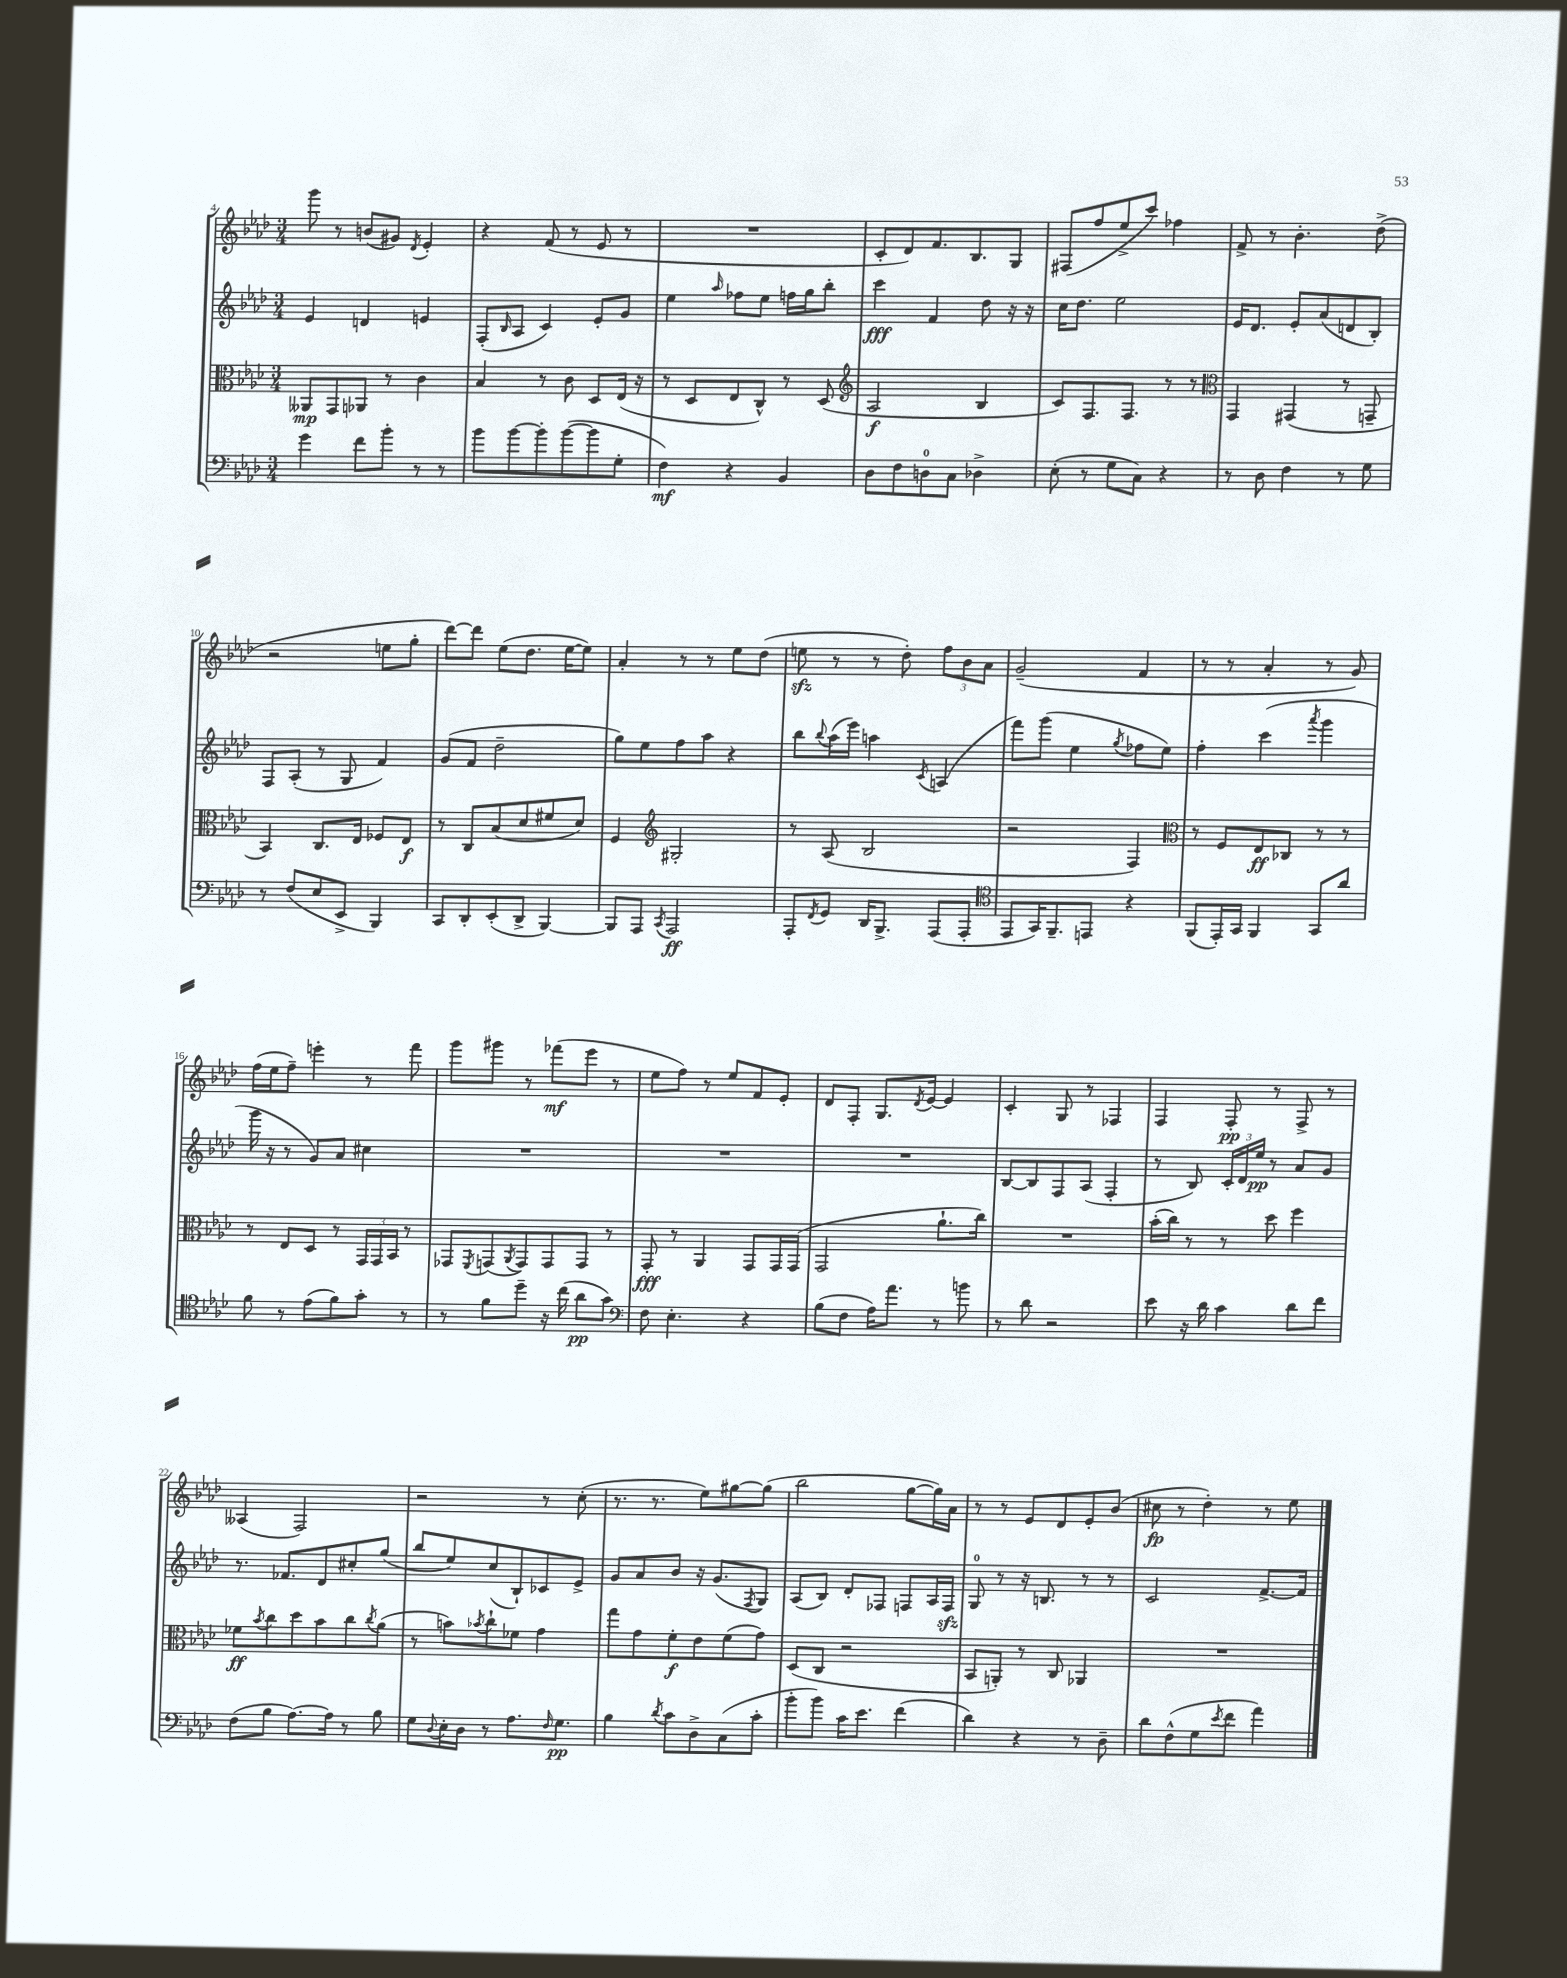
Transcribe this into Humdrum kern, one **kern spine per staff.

**kern	**dynam	**kern	**dynam	**kern	**dynam	**kern	**dynam
*part4	*part4	*part3	*part3	*part2	*part2	*part1	*part1
*staff4	*staff4	*staff3	*staff3	*staff2	*staff2	*staff1	*staff1
*clefF4	*	*clefC3	*	*clefG2	*	*clefG2	*
*k[b-e-a-d-]	*	*k[b-e-a-d-]	*	*k[b-e-a-d-]	*	*k[b-e-a-d-]	*
*M3/4	*	*M3/4	*	*M3/4	*	*M3/4	*
=4	=4	=4	=4	=4	=4	=4	=4
4g\	.	8AA--X/L	mp	4e-/	.	8ggg\	.
.	.	8GG/	.	.	.	8r	.
8f\L	.	8AA-X/J	.	4dn/	.	(8bn/L	.
8b-'\J	.	8r	.	.	.	8g#X/J)	.
.	.	.	.	.	.	8qd-/	.
8r	.	4c\	.	4en/	.	4e-'/	.
8r	.	.	.	.	.	.	.
=5	=5	=5	=5	=5	=5	=5	=5
8b-\L	.	4B-/	.	(8F'/L	.	4r	.
.	.	.	.	16qqB-/	.	.	.
[8b-\	.	.	.	8A-/J	.	.	.
8b-'\]	.	8r	.	4c/)	.	(8f/	.
([8b-\	.	8c\	.	.	.	8r	.
8b-\]	.	8D-/L	.	8e-'/L	.	8e-/	.
8G'\J	.	(16E-/Jk	.	8g/J	.	8r	.
.	.	16r	.	.	.	.	.
=6	=6	=6	=6	=6	=6	=6	=6
4F\)	mf	8r	.	4ee-\	.	2.r	.
.	.	8D-/L	.	.	.	.	.
.	.	.	.	16qqaa-/	.	.	.
4r	.	8E-/	.	8ff-X\L	.	.	.
.	.	8C^^/J)	.	8ee-\J	.	.	.
4BB-/	.	8r	.	16ffn\LL	.	.	.
.	.	.	.	16gg\J	.	.	.
.	.	(8D-/	.	8bb-'\J	.	.	.
=7	=7	=7	=7	=7	=7	=7	=7
*	*	*clefG2	*	*	*	*	*
8D-\L	.	2A-/	f	4ccc\	fff	8c'/L	.
8F\	.	.	.	.	.	8d-/)	.
8Dn\	.	.	.	4f/	.	8.f/	.
8C\J	.	.	.	.	.	.	.
.	.	.	.	.	.	8.B-/	.
4D-X^\	.	4B-/	.	8dd-\	.	.	.
.	.	.	.	16r	.	8G/J	.
.	.	.	.	16r	.	.	.
=8	=8	=8	=8	=8	=8	=8	=8
(8E-'\	.	8c/L)	.	16cc\KL	.	(8F#X/L	.
.	.	.	.	8.dd-\J	.	.	.
8r	.	8.F/	.	.	.	8ff/	.
8G\L	.	.	.	2ee-\	.	8ee-^/	.
.	.	8.F/J	.	.	.	.	.
8C\J)	.	.	.	.	.	8ccc/J)	.
4r	.	8r	.	.	.	4ff-X\	.
.	.	8r	.	.	.	.	.
=9	=9	=9	=9	=9	=9	=9	=9
*	*	*clefC3	*	*	*	*	*
8r	.	4GG/	.	16e-/KL	.	8f^/	.
.	.	.	.	8.d-/J	.	.	.
8D-\	.	.	.	.	.	8r	.
4F\	.	(4GG#X/	.	8e-'/L	.	4.b-'\	.
.	.	.	.	(8a-/	.	.	.
8r	.	8r	.	8dn/	.	.	.
8G\	.	8GGn~/	.	8B-'/J)	.	(8dd-^\	.
!!LO:LB:g=z
=10	=10	=10	=10	=10	=10	=10	=10
8r	.	4BB-/)	.	8F/L	.	2r	.
(8F/L	.	.	.	(8A-'/J	.	.	.
8E-/	.	8.C/L	.	8r	.	.	.
8EE-^/J	.	.	.	8G/	.	.	.
.	.	16E-/Jk	.	.	.	.	.
4BBB-/)	.	8F-X/L	.	4f/)	.	8een\L	.
.	.	8E-/J	f	.	.	8gg'\J	.
=11	=11	=11	=11	=11	=11	=11	=11
8CC/L	.	8r	.	(8g/L	.	[8ddd-\L)	.
8DD-'/	.	8C/L	.	8f/J	.	8ddd-\J]	.
(8EE-'/	.	(8B-/	.	2dd-~\	.	(8ee-\L	.
8DD-^/J	.	8d-/	.	.	.	8.dd-\J	.
[4BBB-/)	.	8f#X/	.	.	.	.	.
.	.	.	.	.	.	[16ee-\KL	.
.	.	8d-/J)	.	.	.	8ee-\J])	.
=12	=12	=12	=12	=12	=12	=12	=12
8BBB-/L]	.	4F/	.	8gg\L)	.	4a-'/	.
8AAA-/J	.	.	.	8ee-\	.	.	.
8qCC/	.	.	.	.	.	.	.
*	*	*clefG2	*	*	*	*	*
2AAA-/	ff	2G#X'/	.	8ff\	.	8r	.
.	.	.	.	8aa-\J	.	8r	.
.	.	.	.	4r	.	8ee-\L	.
.	.	.	.	.	.	(8dd-\J	.
=13	=13	=13	=13	=13	=13	=13	=13
8AAA-'/L	.	8r	.	8bb-\L	.	8eenzz\	.
8qFF/	.	.	.	8qqbb-/	.	.	.
8GG/J	.	(8A-/	.	(16aa-\L	.	8r	.
.	.	.	.	16eee-\JJ)	.	.	.
16DD-/KL	.	2B-/	.	4aan\	.	8r	.
8.BBB-^/J	.	.	.	.	.	.	.
.	.	.	.	.	.	8dd-'\)	.
.	.	.	.	8qc/	.	.	.
(8AAA-/L	.	.	.	(4An/	.	12ff\L	.
.	.	.	.	.	.	12b-\	.
8AAA-'/J	.	.	.	.	.	.	.
.	.	.	.	.	.	12a-\J	.
=14	=14	=14	=14	=14	=14	=14	=14
*clefC4	*	*	*	*	*	*	*
8EE-/L	.	2r	.	8fff\L)	.	(2g~/	.
16GG/K)	.	.	.	(8ggg\J	.	.	.
8.FF~/	.	.	.	.	.	.	.
.	.	.	.	4ee-\	.	.	.
8EEn/J	.	.	.	.	.	.	.
.	.	.	.	8qgg/	.	.	.
4r	.	4F/)	.	8ff-X\L	.	4f/	.
.	.	.	.	8ee-\J)	.	.	.
=15	=15	=15	=15	=15	=15	=15	=15
*	*	*clefC3	*	*	*	*	*
(8FF/L	.	8r	.	4ff'\	.	8r	.
16EE-'/L)	.	8F/L	.	.	.	8r	.
16GG/JJ	.	.	.	.	.	.	.
4FF/	.	8E-/	ff	(4ccc\	.	4a-'/	.
.	.	8C-X/J	.	.	.	.	.
.	.	.	.	8qaaa-/	.	.	.
8GG/L	.	8r	.	4ggg\	.	8r	.
8a-/J	.	8r	.	.	.	8g/)	.
!!LO:LB:g=z
=16	=16	=16	=16	=16	=16	=16	=16
8f\	.	8r	.	16ggg\	.	(16ff\LL	.
.	.	.	.	16r	.	16ee-\J	.
8r	.	8E-/L	.	8r	.	8ff~\J)	.
(8e-\L	.	8D-/J	.	8g/L)	.	4eeen'\	.
8f\)	.	8r	.	8a-/J	.	.	.
8g'\J	.	24GG/LL	.	4cc#X\	.	8r	.
.	.	24GG/	.	.	.	.	.
.	.	24BB-/JJ	.	.	.	.	.
8r	.	8r	.	.	.	8fff\	.
=17	=17	=17	=17	=17	=17	=17	=17
8r	.	8GG-X/L	.	2.r	.	8ggg\L	.
.	.	8qFF/	.	.	.	.	.
8f\L	.	(8GGn/	.	.	.	8ggg#X\J	.
.	.	8qAA-/	.	.	.	.	.
8dd-~\J	.	8GG/)	.	.	.	8r	.
16r	.	8GG/	.	.	.	(8fff-X\L	mf
(16cc\	.	.	.	.	.	.	.
8a-\L	pp	8GG/J	.	.	.	8eee-\J	.
8g\J)	.	8r	.	.	.	8r	.
=18	=18	=18	=18	=18	=18	=18	=18
*clefF4	*	*	*	*	*	*	*
8F\	.	8GG'/	fff	2.r	.	8ee-\L	.
4.E-'\	.	8r	.	.	.	8ff\J)	.
.	.	4AA-/	.	.	.	8r	.
.	.	.	.	.	.	8ee-/L	.
4r	.	8GG/L	.	.	.	8f/	.
.	.	16GG/L	.	.	.	8e-'/J	.
.	.	(16GG/JJ	.	.	.	.	.
=19	=19	=19	=19	=19	=19	=19	=19
(8B-\L	.	2GG/	.	2.r	.	8d-/L	.
8F\J	.	.	.	.	.	8F'/J	.
16A-\KL)	.	.	.	.	.	8.G/L	.
8.a-\J	.	.	.	.	.	.	.
.	.	.	.	.	.	8qd-/	.
.	.	.	.	.	.	[16e-/Jk	.
8r	.	8.a-`\L	.	.	.	4e-/]	.
8bn\	.	.	.	.	.	.	.
.	.	16cc\Jk)	.	.	.	.	.
=20	=20	=20	=20	=20	=20	=20	=20
8r	.	2.r	.	[8B-/L	.	4c'/	.
8d-\	.	.	.	8B-/]	.	.	.
2r	.	.	.	8F/	.	8G/	.
.	.	.	.	(8A-/J	.	8r	.
.	.	.	.	4F'/	.	4F-X/	.
=21	=21	=21	=21	=21	=21	=21	=21
8e-\	.	(16b-'\LL	.	8r	.	4F/	.
.	.	16cc\JJ)	.	.	.	.	.
16r	.	8r	.	8B-/)	.	.	.
16d-\	.	.	.	.	.	.	.
4c\	.	8r	.	24c'/LL	.	8F'/	pp
.	.	.	.	24d-/	.	.	.
.	.	.	.	24ee-/JJ	pp	.	.
.	.	8dd-\	.	8r	.	8r	.
8d-\L	.	4ff\	.	8a-/L	.	8F^/	.
8f\J	.	.	.	8g/J	.	8r	.
!!LO:LB:g=z
=22	=22	=22	=22	=22	=22	=22	=22
(8F\L	.	8f-X\L	ff	8.r	.	(4A--X/	.
.	.	8qb-/	.	.	.	.	.
8B-\J	.	8cc\	.	.	.	.	.
.	.	.	.	8.f-X/L	.	.	.
[8.A-\L)	.	8dd-\	.	.	.	2F/)	.
.	.	8b-\	.	8d-/	.	.	.
16A-\Jk]	.	.	.	.	.	.	.
8r	.	8cc\	.	8cc#X'/	.	.	.
.	.	8qcc/	.	.	.	.	.
8B-\	.	(8a-\J	.	(8gg/J	.	.	.
=23	=23	=23	=23	=23	=23	=23	=23
8G\L	.	8r	.	8bb-/L	.	2r	.
8qqD-/	.	.	.	.	.	.	.
16E-'\L	.	8bn\L)	.	8ee-/)	.	.	.
16D-\JJ	.	.	.	.	.	.	.
.	.	8qb-X/	.	.	.	.	.
8r	.	8cc`\	.	(8cc/	.	.	.
8.A-\L	.	8f-X\J	.	8B-`/)	.	.	.
.	.	4g\	.	8c-X/	.	8r	.
16qqF/	.	.	.	.	.	.	.
8.G\J	pp	.	.	.	.	.	.
.	.	.	.	8e-^/J	.	(8cc'\	.
=24	=24	=24	=24	=24	=24	=24	=24
4B-\	.	8gg\L	.	8g/L	.	8.r	.
.	.	8g\	.	8a-/	.	.	.
.	.	.	.	.	.	8.r	.
8qd-/	.	.	.	.	.	.	.
8c\L	.	8f'\	f	8b-/J	.	.	.
8D-^\	.	8e-\	.	16r	.	8ee-\L)	.
.	.	.	.	(8.g/L	.	.	.
(8C\	.	(8f\	.	.	.	[8gg#X\	.
.	.	.	.	8qF/	.	.	.
8c'\J	.	8g\J)	.	8G/J)	.	(8gg#\J]	.
=25	=25	=25	=25	=25	=25	=25	=25
8b-'\L	.	(8D-/L	.	(8A-/L	.	2bb-\	.
8b-\J)	.	8C/J	.	8B-/J)	.	.	.
16c\KL	.	2r	.	8d-'/L	.	.	.
8.e-\J	.	.	.	.	.	.	.
.	.	.	.	8F-X/J	.	.	.
(4f\	.	.	.	8Fn/L	.	[8gg\L	.
.	.	.	.	16A-/L	.	16gg\L])	.
.	.	.	.	16Fzz/JJ	.	16a-\JJ	.
=26	=26	=26	=26	=26	=26	=26	=26
4d-\)	.	8BB-/L	.	8G/	.	8r	.
.	.	8AAn'/J)	.	8r	.	8r	.
4r	.	8r	.	16r	.	8e-/L	.
.	.	.	.	8.Bn/	.	.	.
.	.	8C/	.	.	.	8d-/	.
8r	.	4AA-X/	.	8r	.	8e-'/	.
8D-~\	.	.	.	8r	.	(8b-/J	.
=27	=27	=27	=27	=27	=27	=27	=27
8d-\L	.	2.r	.	2c/	.	8cc#X\	fp
(8F^^\	.	.	.	.	.	8r	.
8G\	.	.	.	.	.	4dd-'\)	.
8qe-/	.	.	.	.	.	.	.
8f\J	.	.	.	.	.	.	.
4a-\)	.	.	.	[8.f^/L	.	8r	.
.	.	.	.	.	.	8ee-\	.
.	.	.	.	16f/Jk]	.	.	.
==	==	==	==	==	==	==	==
*-	*-	*-	*-	*-	*-	*-	*-
